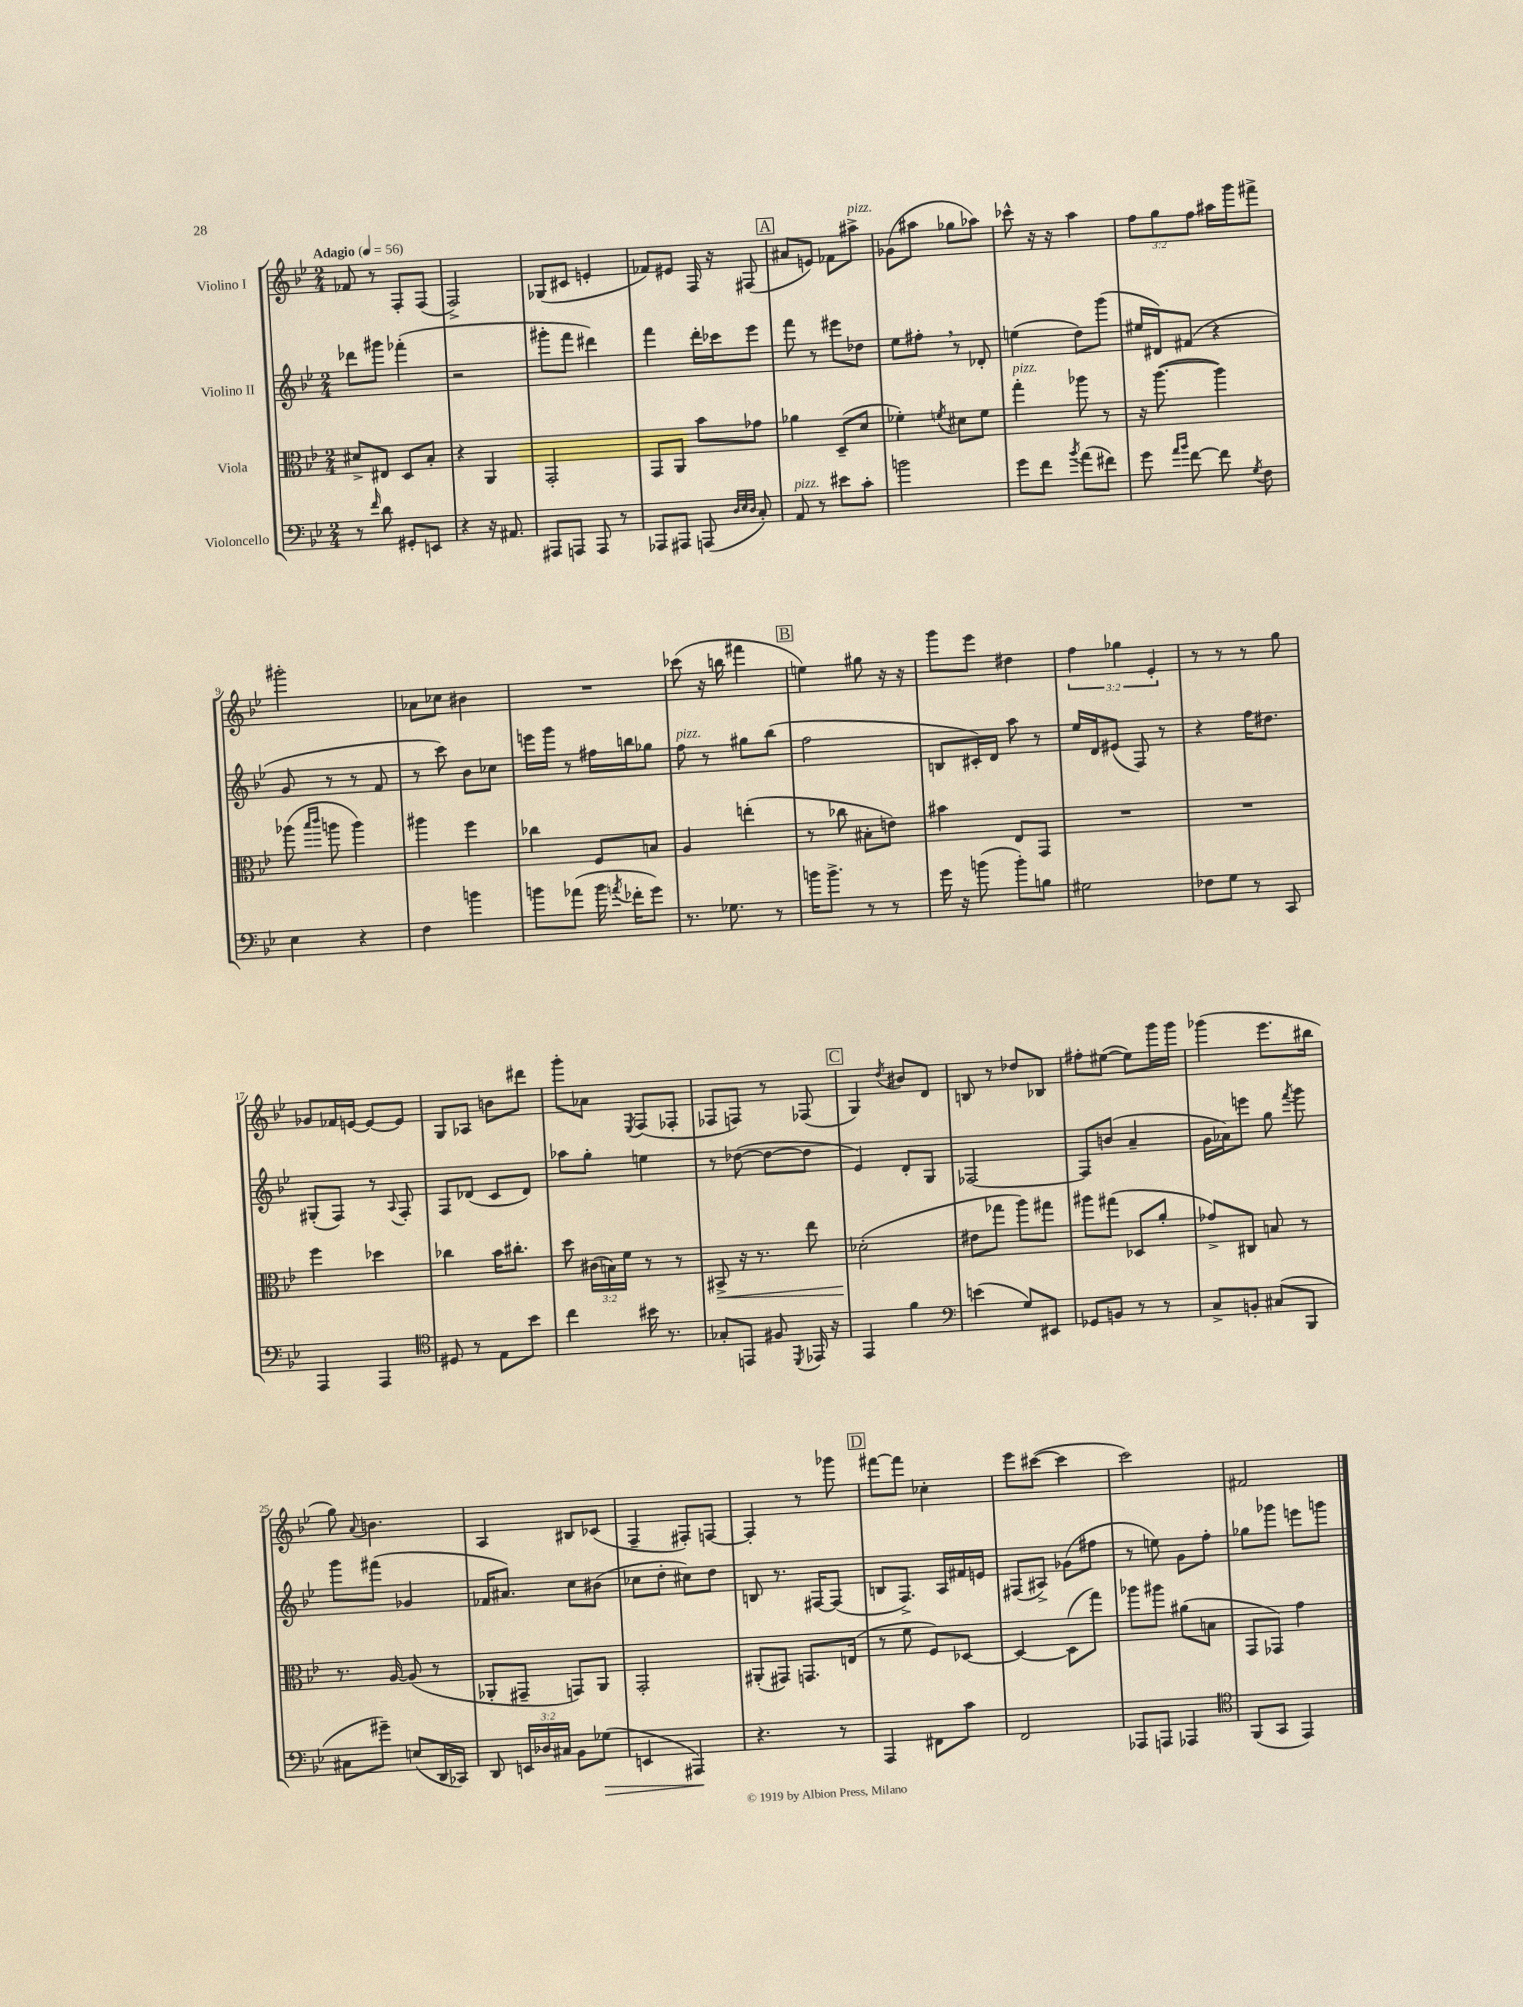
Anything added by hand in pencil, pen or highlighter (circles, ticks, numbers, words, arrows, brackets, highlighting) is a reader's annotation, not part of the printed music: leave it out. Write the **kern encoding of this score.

**kern	**dynam	**kern	**dynam	**kern	**kern
*part4	*part4	*part3	*part3	*part2	*part1
*staff4	*staff4	*staff3	*staff3	*staff2	*staff1
*I"Violoncello	*	*I"Viola	*	*I"Violino II	*I"Violino I
*clefF4	*	*clefC3	*	*clefG2	*clefG2
*k[b-e-]	*	*k[b-e-]	*	*k[b-e-]	*k[b-e-]
*M2/4	*	*M2/4	*	*M2/4	*M2/4
*MM56	*	*MM56	*	*MM56	*MM56
=1	=1	=1	=1	=1	=1
!	!	!	!	!	!LO:TX:a:B:t=Adagio
8r	.	8d#X^/L	.	8ddd-X\L	8f-X/
16qqf/	.	.	.	.	.
8d\	.	8E#X/J	.	8ggg#X\J	8r
8GG#X'/L	.	8D/L	.	(4fff-X'\	8F'/L
8EEn/J	.	8B-'/J	.	.	(8F/J
=2	=2	=2	=2	=2	=2
4r	.	4r	.	2r	2F^/)
16r	.	4AA/	.	.	.
8.AA#X/	.	.	.	.	.
=3	=3	=3	=3	=3	=3
8AAA#X/L	.	2GG'/	.	8ggg#X'\L	(8G-X/L
8AAAn/J	.	.	.	8fff\J	8c#X/J
8AAA/	.	.	.	4ddd#X\)	4en'/
8r	.	.	.	.	.
=4	=4	=4	=4	=4	=4
8AAA-X/L	.	8GG/L	.	4fff\	8f-X/L)
8AAA#X/J	.	8AA/J	.	.	8e#X/J
(8AAAn/	.	8b-\L	.	16ddd'\LL	16F/
.	.	.	.	16ccc-X\J	16r
32qqD/LLL	.	.	.	.	.
32qqE-/	.	.	.	.	.
32qqD/JJJ	.	.	.	.	.
8C'/)	.	8g-X\J	.	8eee-\J	(8F#X/
!!LO:REH:place=s1:t=A
=5	=5	=5	=5	=5	=5
!LO:TX:a:i:t=pizz.	!	!	!	!	!
8AA/	.	4a-X\	.	8fff\	8a#X/L
8r	.	.	.	8r	8en/J)
8e#X\L	.	(8D~/L	.	8eee#X\L	8f-X\L
!	!	!	!	!	!LO:TX:a:i:t=pizz.
8c'\J	.	8d/J	.	8dd-X\J	8aa#X^\J
=6	=6	=6	=6	=6	=6
2bn\	.	4f-X'\)	.	8ee-\L	(8g-X\L
.	.	.	.	8ff#X',\J	8aa#X\J
.	.	8qfn/	.	.	.
.	.	8d#X\L	.	8r	8gg-X\L
.	.	8f\J	.	8d-X'/	8aa-X\J)
=7	=7	=7	=7	=7	=7
!	!	!LO:TX:a:i:t=pizz.	!	!	!
8g\L	.	4gg'\	.	(4een\	8ccc-X^^\
8f\J	.	.	.	.	16r
.	.	.	.	.	16r
8qb-/	.	.	.	.	.
(8a\L	.	8aa-X\	.	8dd\L)	4aa\
8f#X\J)	.	8r	.	(8ggg\J	.
=8	=8	=8	=8	=8	=8
8g\	.	16r	.	16ee#X/LL	12ff\L
.	.	([8.aa\	.	16d#X/J)	.
.	.	.	.	.	12gg\
16qqa/LL	.	.	.	.	.
16qqb-/JJ	.	.	.	.	.
[8f\	.	.	.	(8f#X/J	.
.	.	.	.	.	12ff\J
8f\]	.	4aa\])	.	4r	16aa#X\LL
.	.	.	.	.	16ggg\J
8qG/	.	.	.	.	.
8F\	.	.	.	.	8fff#X^\J
!!LO:LB:g=z
=9	=9	=9	=9	=9	=9
4E-\	.	(8aa-X\	.	8g/	2ggg#X'\
.	.	16qqbb-/LL	.	.	.
.	.	16qqccc/JJ	.	.	.
.	.	8aan\	.	8r	.
4r	.	4aa\)	.	8r	.
.	.	.	.	8f/	.
=10	=10	=10	=10	=10	=10
4F\	.	4aa#X\	.	8r	8a-X\L
.	.	.	.	8ccc\)	8cc-X\J
4bn\	.	4ff\	.	8b-\L	4b#X\
.	.	.	.	8cc-X\J	.
=11	=11	=11	=11	=11	=11
8bn\L	.	4cc-X\	.	16eeen\LL	2r
.	.	.	.	16ggg\JJ	.
(8a-X\J	.	.	.	8r	.
16b\	.	8F/L	.	16ff#X\LL	.
8qan/	.	.	.	.	.
16f-X'\KL	.	.	.	16bbn\J	.
8g\J)	.	8Bn/J	.	8gg-X\J	.
=12	=12	=12	=12	=12	=12
!	!	!	!	!LO:TX:a:i:t=pizz.	!
8.r	.	4A/	.	8ff\	(8ccc-X\
.	.	.	.	8r	16r
8.G-X\	.	.	.	.	16bbn\
.	.	(4een'\	.	8gg#X\L	4fff#X\
8r	.	.	.	(8bb-\J	.
!!LO:REH:place=s1:t=B
=13	=13	=13	=13	=13	=13
16bn\KL	.	8r	.	2ff\	4een\)
8.b^\J	.	.	.	.	.
.	.	8cc-X\	.	.	.
8r	.	8B#X'\L	.	.	8gg#X\
8r	.	8en\J)	.	.	16r
.	.	.	.	.	16r
=14	=14	=14	=14	=14	=14
16g\	.	4b#X\	.	8Bn/L	8ggg\L
16r	.	.	.	.	.
(8bn\	.	.	.	16c#X'/L)	8eee-\J
.	.	.	.	16d/JJ	.
8b'\L)	.	8E-/L	.	8aa\	4dd#X\
8Bn\J	.	8GG/J	.	8r	.
=15	=15	=15	=15	=15	=15
2G#X\	.	2r	.	16ee-/LL	6ff\
.	.	.	.	16d/J	.
.	.	.	.	(8e#X/J	.
.	.	.	.	.	6gg-X\
.	.	.	.	8F/)	.
.	.	.	.	.	6e-'/
.	.	.	.	8r	.
=16	=16	=16	=16	=16	=16
8F-X\L	.	2r	.	4r	8r
8G\J	.	.	.	.	8r
8r	.	.	.	16ff\KL	8r
.	.	.	.	8.dd#X\J	.
8CC/	.	.	.	.	8gg\
!!LO:LB:g=z
=17	=17	=17	=17	=17	=17
4AAA/	.	4ff\	.	(8G#X'/L	8g-X/L
.	.	.	.	8F/J)	16f-X/L
.	.	.	.	.	[16en/JJ
4AAA/	.	4dd-X\	.	8r	8e/L_
.	.	.	.	8qqA/	.
.	.	.	.	8F'/	8e/J]
=18	=18	=18	=18	=18	=18
*clefC4	*	*	*	*	*
8D#X/	.	4cc-X\	.	8F/L	8G/L
8r	.	.	.	(8d-X/J	8A-X/J
8E-\L	.	16b-\KL	.	8c/L	8bn\L
.	.	8.cc#X'\J	.	.	.
8b-\J	.	.	.	8d-/J)	8ddd#X\J
=19	=19	=19	=19	=19	=19
4cc\	.	8dd\	.	8aa-X\L	8ggg'\L
.	.	(24c#X\LL	.	8gg'\J	8a-X\J
.	.	24Bn\)	.	.	.
.	.	24f\JJ	.	.	.
.	.	.	.	.	8qE-/
16b#X\	.	8r	.	4een\	(8F/L
8.r	.	.	.	.	.
.	.	8r	.	.	8F-X'/J
=20	=20	=20	=20	=20	=20
!	!	!	!LO:HP:b	!	!
8G-X'/L	.	8BB#X^/	<	8r	8F-X/L
8EEn/J	.	16r	.	([8dd-X\	8Fn/J)
.	.	8.r	.	.	.
8F#X/	.	.	.	8dd-\L_	8r
8qDD/	.	.	.	.	.
16EE-X/	.	8ee-\	.	8dd-\J]	(8F-X/
16r	.	.	.	.	.
!!LO:REH:place=s1:t=C
=21	=21	=21	=21	=21	=21
4EE-/	.	(2d-X'\	.	4e-/)	4G/)
.	.	.	.	.	8qdd/
4f\	.	.	.	8d'/L	8b#X/L
.	.	.	.	8G/J	8d/J
.	.	.	[	.	.
=22	=22	=22	=22	=22	=22
*clefF4	*	*	*	*	*
(4en\	.	8e#X\L	.	[2F-X/	8Bn/
.	.	8gg-X\J	.	.	8r
8G/L)	.	8aa\L)	.	.	8dd-X/L
8EE#X/J	.	8gg#X\J	.	.	8B-X/J
=23	=23	=23	=23	=23	=23
8GG-X/L	.	8aa#X\L	.	8F-/L]	8ff#X'\L
8BBn/J	.	(8gg#X\J	.	(8bn/J	([8ee#X\J
8r	.	8D-X/L	.	4a~/	8ee#\L])
8r	.	8a'/J	.	.	16ggg\L
.	.	.	.	.	16ggg\JJ
=24	=24	=24	=24	=24	=24
8C^/L	.	8g-X^/L)	.	16g\LL	(4ggg-X\
.	.	.	.	16a-X\J)	.
8BBn'/J	.	8C#X/J	.	8eeen\J	.
(8C#X/L	.	8Bn/	.	8gg\	8.eee-\L
.	.	.	.	8qfff/	.
8BBB-/J	.	8r	.	8ggg\	.
.	.	.	.	.	16bb#X\Jk
!!LO:LB:g=z
=25	=25	=25	=25	=25	=25
8C#X\L	.	8.r	.	8ggg\L	8gg\)
.	.	.	.	.	8qqa/
8g#X~\J)	.	.	.	(8fff#X\J	4.bn\
.	.	[16A/	.	.	.
(8En/L	.	(8A/]	.	4g-X/	.
16DD/L	.	8r	.	.	.
16CC-X/JJ)	.	.	.	.	.
=26	=26	=26	=26	=26	=26
8DD/	.	8AA-X'/L	.	16f-X/KL	4A/
.	.	.	.	8.a#X/J)	.
24EEn/LL	.	8GG#X~/J	.	.	.
24D-X/	.	.	.	.	.
24C#X/JJ	.	.	.	.	.
8BB-\L	.	8GGn/L)	.	8cc\L	8B#X/L
!	!LO:HP:b	!	!	!	!
(8G-X\J	>	8AA-/J	.	(8b#X\J	(8c-X/J
=27	=27	=27	=27	=27	=27
4EEn/	.	2GG'/	.	8cc-X\L	4F~/
.	.	.	.	8dd'\J	.
4AAA#X/)	.	.	.	8cc#X\L)	8F#X'/L)
.	.	.	.	8dd\J	[8Fn/J
.	]	.	.	.	.
=28	=28	=28	=28	=28	=28
4.r	.	(8AA#X'/L	.	8Bn/	4F'/]
.	.	8GG#X/J)	.	8.r	.
.	.	8.GGn/L	.	.	8r
.	.	.	.	[16F#X/KL	.
8r	.	.	.	(8F#/J]	8ggg-X\
.	.	(16En/Jk	.	.	.
!!LO:REH:place=s1:t=D
=29	=29	=29	=29	=29	=29
4AAA/	.	8r	.	8Bn/L	[8fff#X\L
.	.	8f\	.	8.F^/J)	8fff#\J]
8FF#X\L	.	8F/L)	.	.	4cc-X'\
.	.	.	.	16A/LL	.
8c\J	.	[8D-X/J	.	16f#X/	.
.	.	.	.	16en/JJ	.
=30	=30	=30	=30	=30	=30
2FF/	.	4D-/_	.	(8F#X/L	8eee-\L
.	.	.	.	8A#X^/J)	([8ccc#X\J
.	.	(8D-\L]	.	(8g-X\L	4ccc#\]
.	.	8gg\J)	.	8ff#X\J	.
=31	=31	=31	=31	=31	=31
8AAA-X/L	.	8aa-X\L	.	8r	2ccc\)
8AAAn/J	.	8aa#X\J	.	8een\)	.
4AAA-X/	.	(8a#X\L	.	8g\L	.
.	.	8Bn\J	.	8ff'\J	.
=32	=32	=32	=32	=32	=32
*clefC4	*	*	*	*	*
(8FF/L	.	8GG/L	.	8gg-X\L	2f#X/
8GG/J	.	8GG-X/J)	.	8ggg-X\J	.
4EE-/)	.	4g\	.	8eeen\L	.
.	.	.	.	8gggn\J	.
==	==	==	==	==	==
*-	*-	*-	*-	*-	*-
